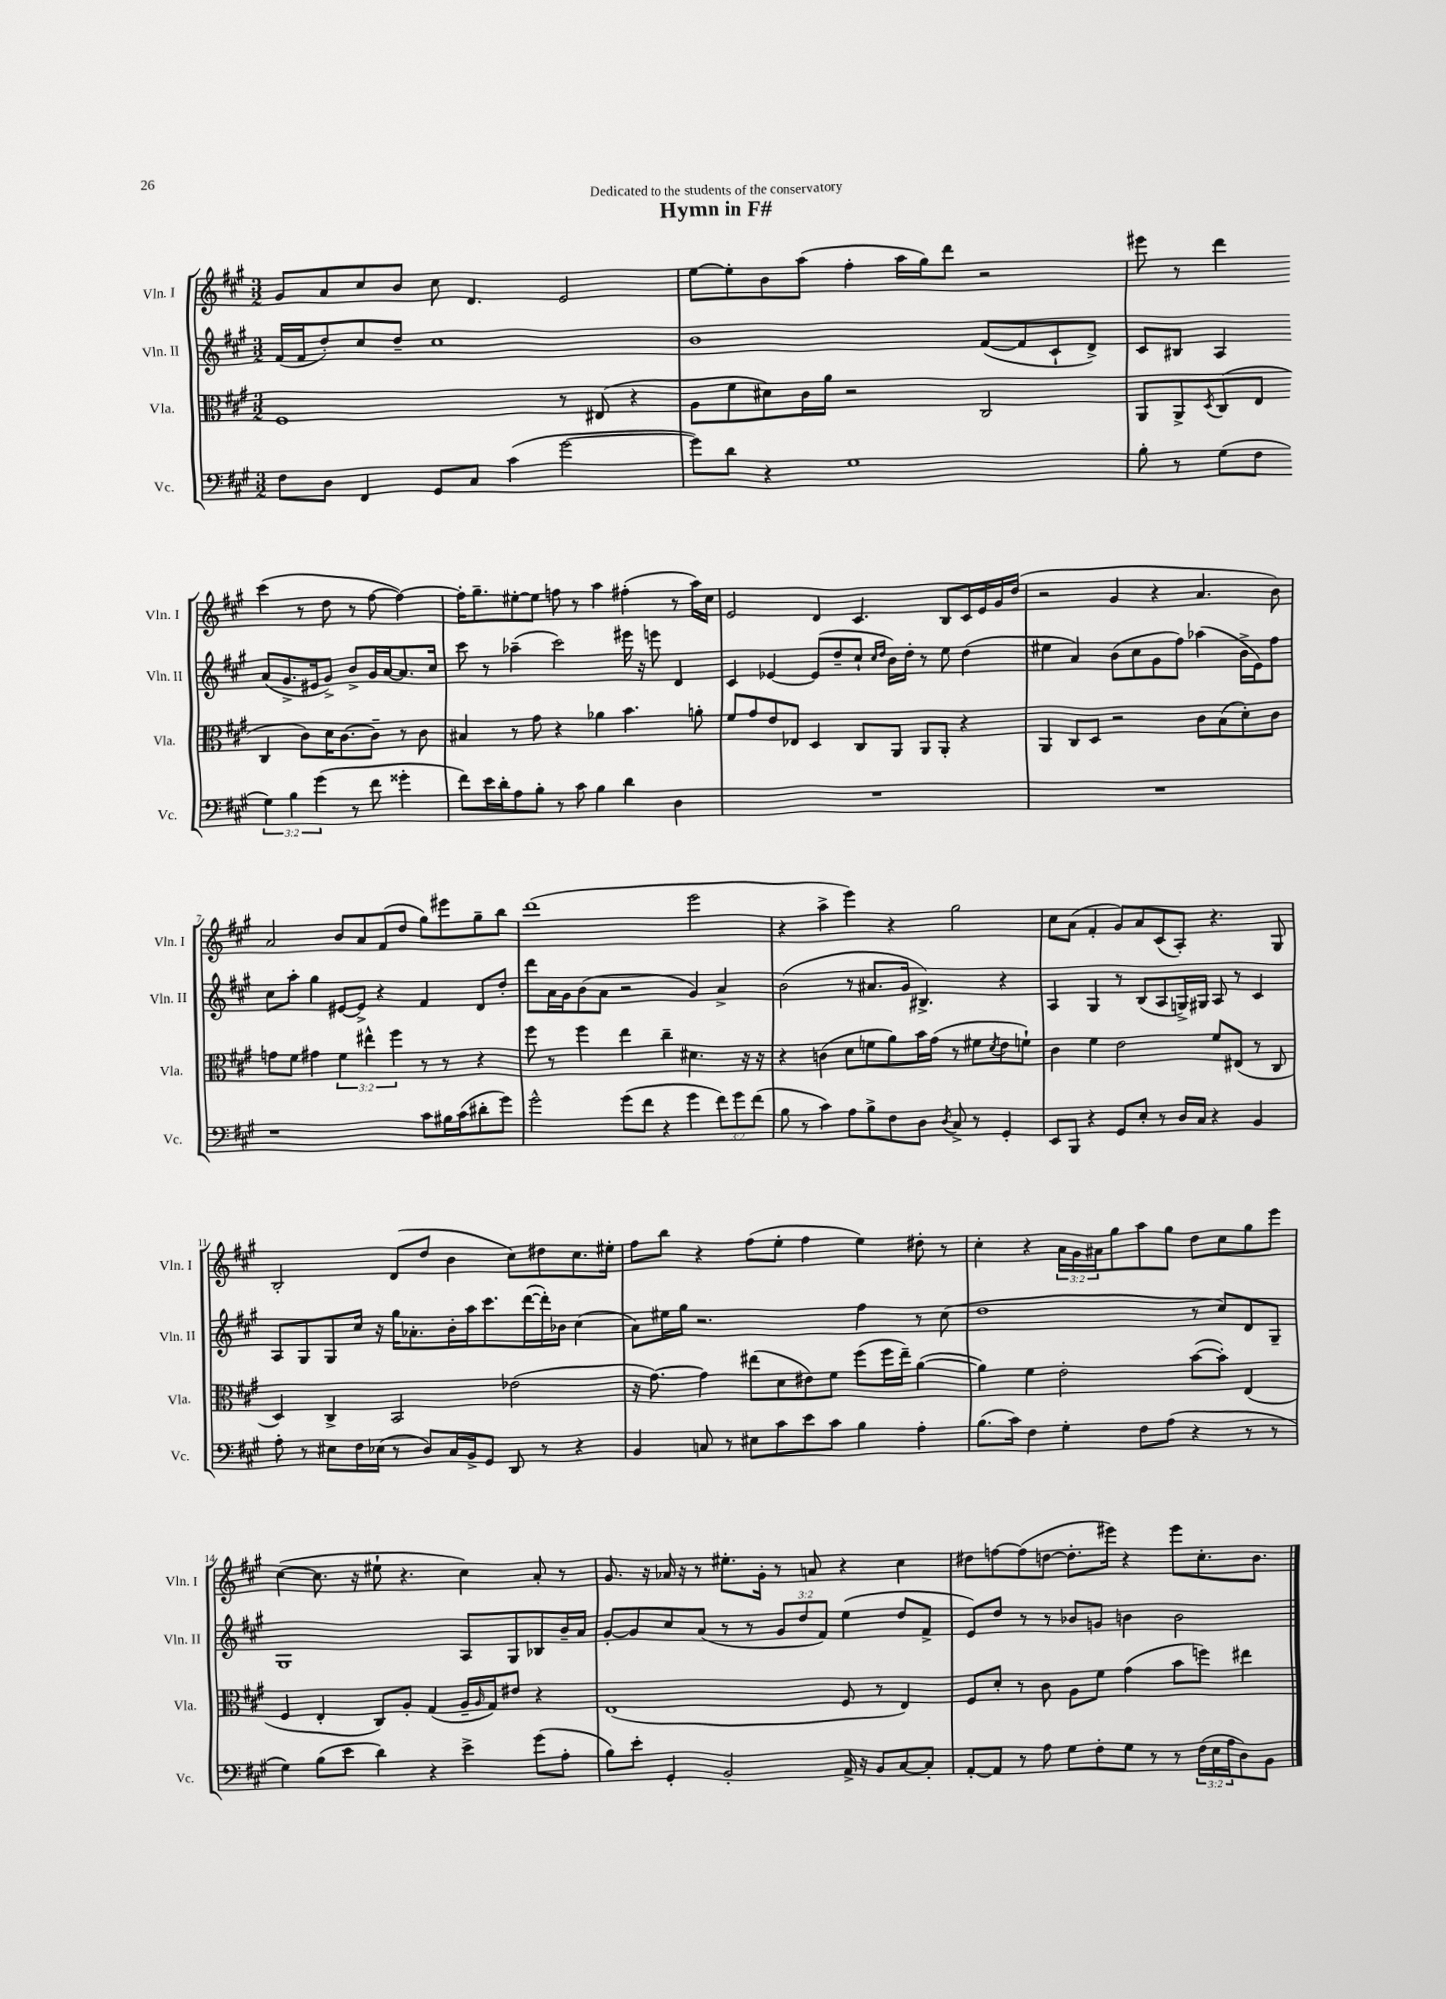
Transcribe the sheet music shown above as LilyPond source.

\header { title = "Hymn in F#" dedication = "Dedicated to the students of the conservatory" }
<<
\new StaffGroup <<
\new Staff = "s0" \with { instrumentName = "Vln. I" shortInstrumentName = "Vln. I" } {
    \clef treble \key a \major \numericTimeSignature \time 3/2 \override Staff.TupletNumber.text = #tuplet-number::calc-fraction-text
    gis'8 a'8 cis''8 b'8 cis''8 d'4. e'2 |
    e''8~ e''8-. b'8 a''8( fis''4-. a''16 gis''16) d'''8 r2 |
    eis'''8 r8 d'''4 cis'''4( r8 d''8 r8 fis''8~ fis''4~) |
    fis''16-. gis''8.-- eis''8~-. eis''8 f''8 r8 a''4 fis''4-.( r8 a''16) cis''16 |
    e'2 d'4 cis'4. b8 cis'16 e'16 gis'16 d''16( |
    r2 gis'4 r4 a'4. b'8) |
    a'2 b'8 a'8 fis'8( d''8 gis''8) eis'''8 gis''8-- b''8 |
    d'''1( e'''2 |
    r4 a''4-> e'''4) r4 gis''2 |
    cis''8 a'8( fis'4-. gis'8) a'8 cis'8( a8-.) r4. gis8 |
    b2-. d'8( d''8 b'4 cis''8) dis''8 cis''8. eis''16-. |
    fis''8 b''8 r4 fis''8( e''8-. fis''4 e''4) dis''8-. r8 |
    cis''4-. r4 \tuplet 3/2 { a'16 gis'16 ais'16 } gis''8 a''8 gis''8 d''8 cis''8 gis''8 e'''8 |
    cis''4~( cis''8. r16 eis''8-! r4. cis''4) a'8-. r8 |
    gis'8. r16 aes'16 r16 r8 eis''8.-. gis'16-. r8 a'8 r4 cis''4 |
    dis''8 f''8~ f''8( d''8~ d''8.-. eis'''16) r4 eis'''8 cis''8.-. b'8. \bar "|." |
}
\new Staff = "s1" \with { instrumentName = "Vln. II" shortInstrumentName = "Vln. II" } {
    \clef treble \key a \major \numericTimeSignature \time 3/2 \override Staff.TupletNumber.text = #tuplet-number::calc-fraction-text
    fis'16( fis'16 d''8-.) cis''8 d''8-- cis''1 |
    b'1 fis'8~( fis'8 cis'8-! d'8->) |
    cis'8 bis8 a4 a'8( gis'8.-> eis'16 gis'8->) b'8-> gis'16 a'16~ a'8. cis''16 |
    cis'''8 r8 aes''4--( cis'''2) eis'''16 r16 e'''8 d'4 |
    cis'4 ees'4~ ees'8( d''8-- cis''8-! \grace { cis''16 d''16 } b'16) d''16-. r8 e''8 d''4( |
    eis''4 a'4) b'8( cis''8 gis'8 fis''8) aes''4( b'16-> e'16) fis''8 |
    cis''8 a''8-. gis''4 eis'8~ eis'8-> r4 fis'4 d'8 d''8-. |
    d'''8 a'16 gis'16 b'8( a'8 r2 gis'4) a'4-> |
    b'2( r8 ais'8. gis'16 bis4.->) r4 |
    a4 gis4 r8 b8( a8 g16->) gis16 a8 r8 cis'4 |
    a8 gis8 gis8 cis''16 r16 gis''16 aes'8.-. b'16-. a''16 cis'''8. d'''16~( d'''16-.) bes'16 cis''4( |
    a'8) eis''16 gis''16 r2. fis''4 r8 cis''8( |
    d''1 r8 cis''8) d'8 gis8-- |
    gis1 a8 gis8 bes8 b'16-- a'16 |
    gis'8~-. gis'8 cis''8 a'8( r8 r8 \tuplet 3/2 { gis'8 d''8 fis'8) } e''4( d''8 fis'8-> |
    e'8) d''8 r8 r8 bes'8 g'8 b'4 b'2 \bar "|." |
}
\new Staff = "s2" \with { instrumentName = "Vla." shortInstrumentName = "Vla." } {
    \clef alto \key a \major \numericTimeSignature \time 3/2 \override Staff.TupletNumber.text = #tuplet-number::calc-fraction-text
    fis1 r8 eis8( r4 |
    a8 fis'8 dis'8) cis'16 a'16 r2 cis2 |
    a,8 a,8-> \acciaccatura { d8 } cis8( e8 cis4 cis'8) d'16 cis'8.~ cis'8-- r8 cis'8 |
    bis4 r8 gis'8 r4 aes'4 b'4. a'8-. |
    fis'8 gis'8 e'8 ees8 d4 cis8 a,8 a,8 a,8-. r4 |
    a,4 cis8 d8 r2 cis'8 b8( d'8-.) cis'8 |
    g'8 fis'8 gis'4 \tuplet 3/2 { fis'4 eis''4-^ fis''4 } r8 r8 r4 |
    fis''8 r8 fis''4 e''4 cis''4-- dis'4. r16 r16 |
    r4 c'4( d'8 f'8 a'8) b'16 gis'16( r8 fis'8 \acciaccatura { d'8 } e'8 f'8-!) |
    cis'4 fis'4 e'2 fis'8 eis8( r8 cis8 |
    d4) cis4-> b,2 ees'2( |
    r16 gis'8.~) gis'4 eis''8( d'8 eis'8) fis'8 fis''8( fis''16 eis''16--) a'4~( |
    a'4) fis'4 e'2-. b'8~( b'8-.) e4( |
    fis4 e4-. cis8) a8-. gis4( a16-- \grace { a16 } gis16) eis'8 r4 |
    e1( fis8 r8 e4) |
    fis8 d'8-. r8 cis'8 a8 fis'8 gis'4( b'8 f''8) eis''4 \bar "|." |
}
\new Staff = "s3" \with { instrumentName = "Vc." shortInstrumentName = "Vc." } {
    \clef bass \key a \major \numericTimeSignature \time 3/2 \override Staff.TupletNumber.text = #tuplet-number::calc-fraction-text
    fis8 d8 fis,4 gis,8 cis8 cis'4( gis'2~ |
    gis'8) d'8 r4 gis1 |
    b8-. r8 gis8( fis8 \tuplet 3/2 { gis4) b4 gis'4( } r8 fis'8 gisis'4-. |
    fis'8) e'16 d'16-. a8 b8-. r8 cis'8 b4 d'4 d4 |
    R1. |
    R1. |
    r1 cis'8 bis16 cis'16( dis'8-. gis'8) |
    gis'2-^ gis'8( fis'8 r4 gis'4 \tuplet 3/2 { fis'8) gis'8 fis'8( } |
    b8 r8 cis'4) a8 b8-> fis8 d8 \acciaccatura { d8 } cis8-> r8 gis,4-. |
    e,8 b,,8 r4 gis,8 e8-. r8 d16 cis16 r4 b,4 |
    a8-. r8 eis8 fis16 ees16( r8 d8) cis16 b,16-> gis,8 d,8 r8 r4 |
    b,4 c8 r8 eis8 cis'8 e'8 cis'8 b4 a4-. |
    b8.( cis'16) fis4 gis4-. fis8 a8( r4 r8 r8 |
    gis4) b8( e'8 d'4) r4 e'4-> gis'8( a8-. |
    b8) e'8-. gis,4-. b,2-. a,16-> r16 b,8 cis8~ cis8-. |
    a,8~-. a,8 r8 a8 gis8 fis8-. gis8 r8 r8 \tuplet 3/2 { fis16( e16 a16 } d8) b,8 \bar "|." |
}
>>
>>
